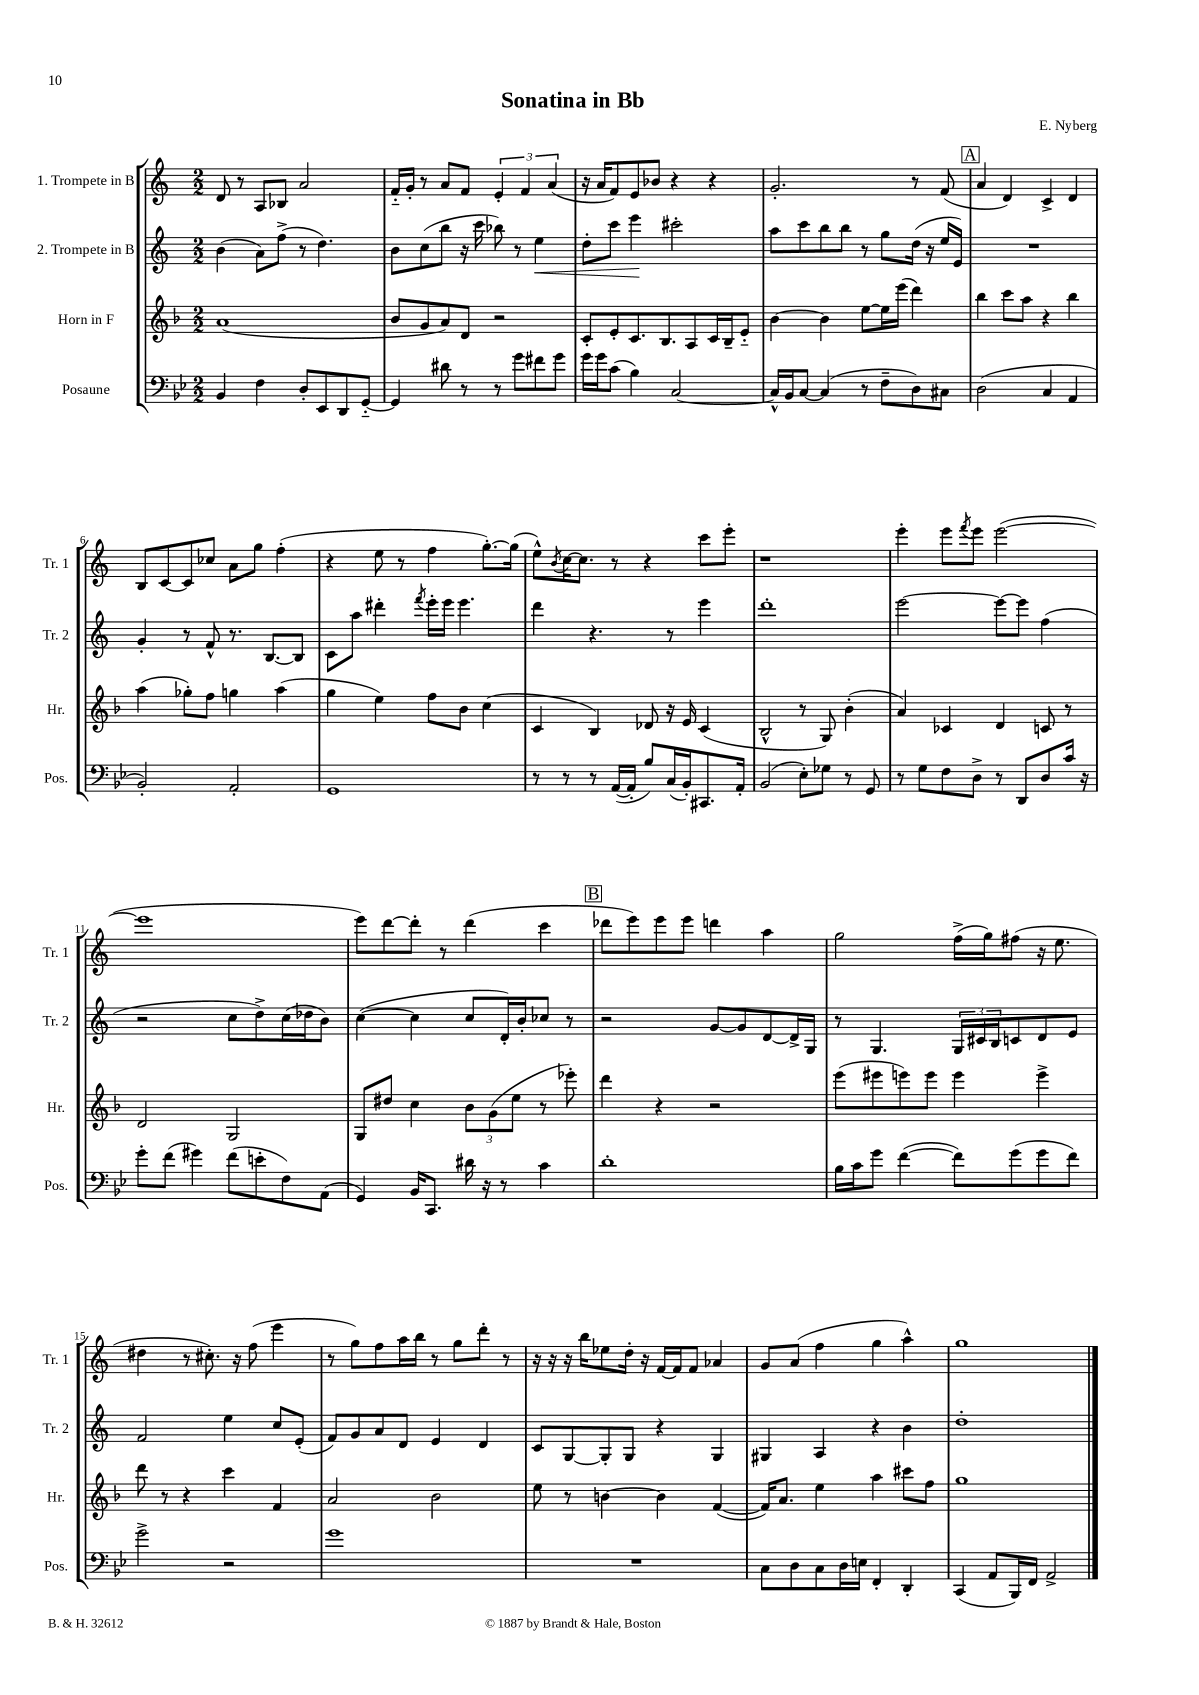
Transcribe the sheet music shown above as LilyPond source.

\header { title = "Sonatina in Bb" composer = "E. Nyberg" }
<<
\new StaffGroup <<
\new Staff = "s0" \with { instrumentName = "1. Trompete in B" shortInstrumentName = "Tr. 1" } {
    \clef treble \key c \major \numericTimeSignature \time 2/2
    d'8 r8 a8 bes8 a'2 |
    f'16-_ g'16-. r8 a'8 f'8 \tuplet 3/2 { e'4-. f'4 a'4( } |
    r16 a'16 f'8) e'8 bes'8 r4 r4 |
    g'2.-. r8 f'8( |
    \mark \markup { \box "A" } a'4 d'4) c'4-> d'4 |
    b8 c'8~ c'8 ces''8 a'8 g''8 f''4-.( |
    r4 e''8 r8 f''4 g''8.~-.) g''16( |
    e''8-^) \acciaccatura { b'8 } c''16~ c''8. r8 r4 c'''8 e'''8-. |
    r1 |
    e'''4-. e'''8 \acciaccatura { f'''8 } e'''8 e'''2~( |
    e'''1 |
    e'''8) d'''8~ d'''8-. r8 d'''4( c'''4 |
    \mark \markup { \box "B" } des'''8 e'''8) e'''8 e'''8 d'''4 a''4 |
    g''2 f''16->( g''16) fis''8( r16 e''8. |
    dis''4 r8 cis''8.-.) r16 f''8( e'''4 |
    r8 g''8) f''8 a''16 b''16 r8 g''8 d'''8-. r8 |
    r16 r16 r16 b''16 ees''8 d''16-. r16 f'16~ f'16 f'8 aes'4 |
    g'8 a'8( f''4 g''4 a''4-^) |
    g''1 \bar "|." |
}
\new Staff = "s1" \with { instrumentName = "2. Trompete in B" shortInstrumentName = "Tr. 2" } {
    \clef treble \key c \major \numericTimeSignature \time 2/2
    b'4( a'8) f''8->( r8 d''4.) |
    b'8 c''8( b''8 r16 c'''16 bes''8) r8 e''4\< |
    d''8-. c'''8 e'''4\! cis'''2-. |
    a''8 c'''8 b''8 b''8 r8 g''8 d''16( r16 e''16 e'16) |
    \mark \markup { \box "A" } R1 |
    g'4-. r8 f'8-^ r8. b8.~ b8 |
    c'8 a''8 dis'''4-. \acciaccatura { f'''8 } e'''16-. e'''16 e'''4. |
    d'''4 r4. r8 e'''4 |
    d'''1-. |
    e'''2~ e'''8~ e'''8 f''4( |
    r2 c''8 d''8->) c''16( des''16 b'8) |
    c''4~( c''4 c''8 d'16-.) b'16-. ces''8 r8 |
    \mark \markup { \box "B" } r2 g'8~ g'8 d'8~ d'16-> g16 |
    r8 g4. \tuplet 3/2 { g16 cis'16 b16 } c'8 d'8 e'8 |
    f'2 e''4 c''8 e'8-.( |
    f'8) g'8 a'8 d'8 e'4 d'4 |
    c'8 g8~ g8-. g8 r4 g4 |
    gis4 a4 r4 b'4 |
    d''1-. \bar "|." |
}
\new Staff = "s2" \with { instrumentName = "Horn in F" shortInstrumentName = "Hr." } {
    \clef treble \key f \major \numericTimeSignature \time 2/2
    a'1( |
    bes'8 g'8 a'8) d'8 r2 |
    c'8-. e'8-. c'8. bes8. a8 c'16 bes16-- e'8-_ |
    bes'4~ bes'4 e''8~ e''16 e'''16( d'''4) |
    \mark \markup { \box "A" } bes''4 c'''8 a''8 r4 bes''4 |
    a''4( ges''8-.) f''8 g''4 a''4( |
    g''4 e''4) f''8 bes'8 c''4( |
    c'4 bes4) des'8 r16 e'16 c'4( |
    bes2-^ r8 g8) bes'4-.( |
    a'4) ces'4 d'4 c'8 r8 |
    d'2 g2 |
    g8 dis''8 c''4 \tuplet 3/2 { bes'8 g'8( e''8 } r8 ees'''8-.) |
    \mark \markup { \box "B" } d'''4 r4 r2 |
    e'''8( eis'''8 e'''8) e'''8 e'''4 e'''4-> |
    d'''8 r8 r4 c'''4 f'4 |
    a'2 bes'2 |
    e''8 r8 b'4~ b'4 f'4~( |
    f'16) a'8. e''4 a''4 cis'''8 f''8 |
    g''1 \bar "|." |
}
\new Staff = "s3" \with { instrumentName = "Posaune" shortInstrumentName = "Pos." } {
    \clef bass \key bes \major \numericTimeSignature \time 2/2
    bes,4 f4 d8-. ees,8 d,8 g,8~-_ |
    g,4 dis'8 r8 r8 g'8 fis'8 g'8 |
    g'16 g'16 c'8( bes4) c2~ |
    c16-^ bes,16 c8~ c4( r8 f8-- d8) cis8 |
    \mark \markup { \box "A" } d2( c4 a,4 |
    bes,2-.) a,2-. |
    g,1 |
    r8 r8 r8 a,16~( a,16-. bes8) c16( bes,16-.) cis,8. a,16-. |
    bes,2( ees8-.) ges8 r8 g,8 |
    r8 g8 f8 d8-> r8 d,8 d8 c'16 r16 |
    g'8-. f'8( gis'4) f'8( e'8-. f8) a,8( |
    g,4) bes,16 c,8. dis'16 r16 r8 c'4 |
    \mark \markup { \box "B" } d'1-. |
    bes16 c'16 g'8 f'4~( f'8) g'8( g'8 f'8) |
    g'2-> r2 |
    g'1 |
    R1 |
    c8 d8 c8 d16 e16 f,4-. d,4-. |
    c,4( a,8 bes,,16) f,16 a,2-> \bar "|." |
}
>>
>>
